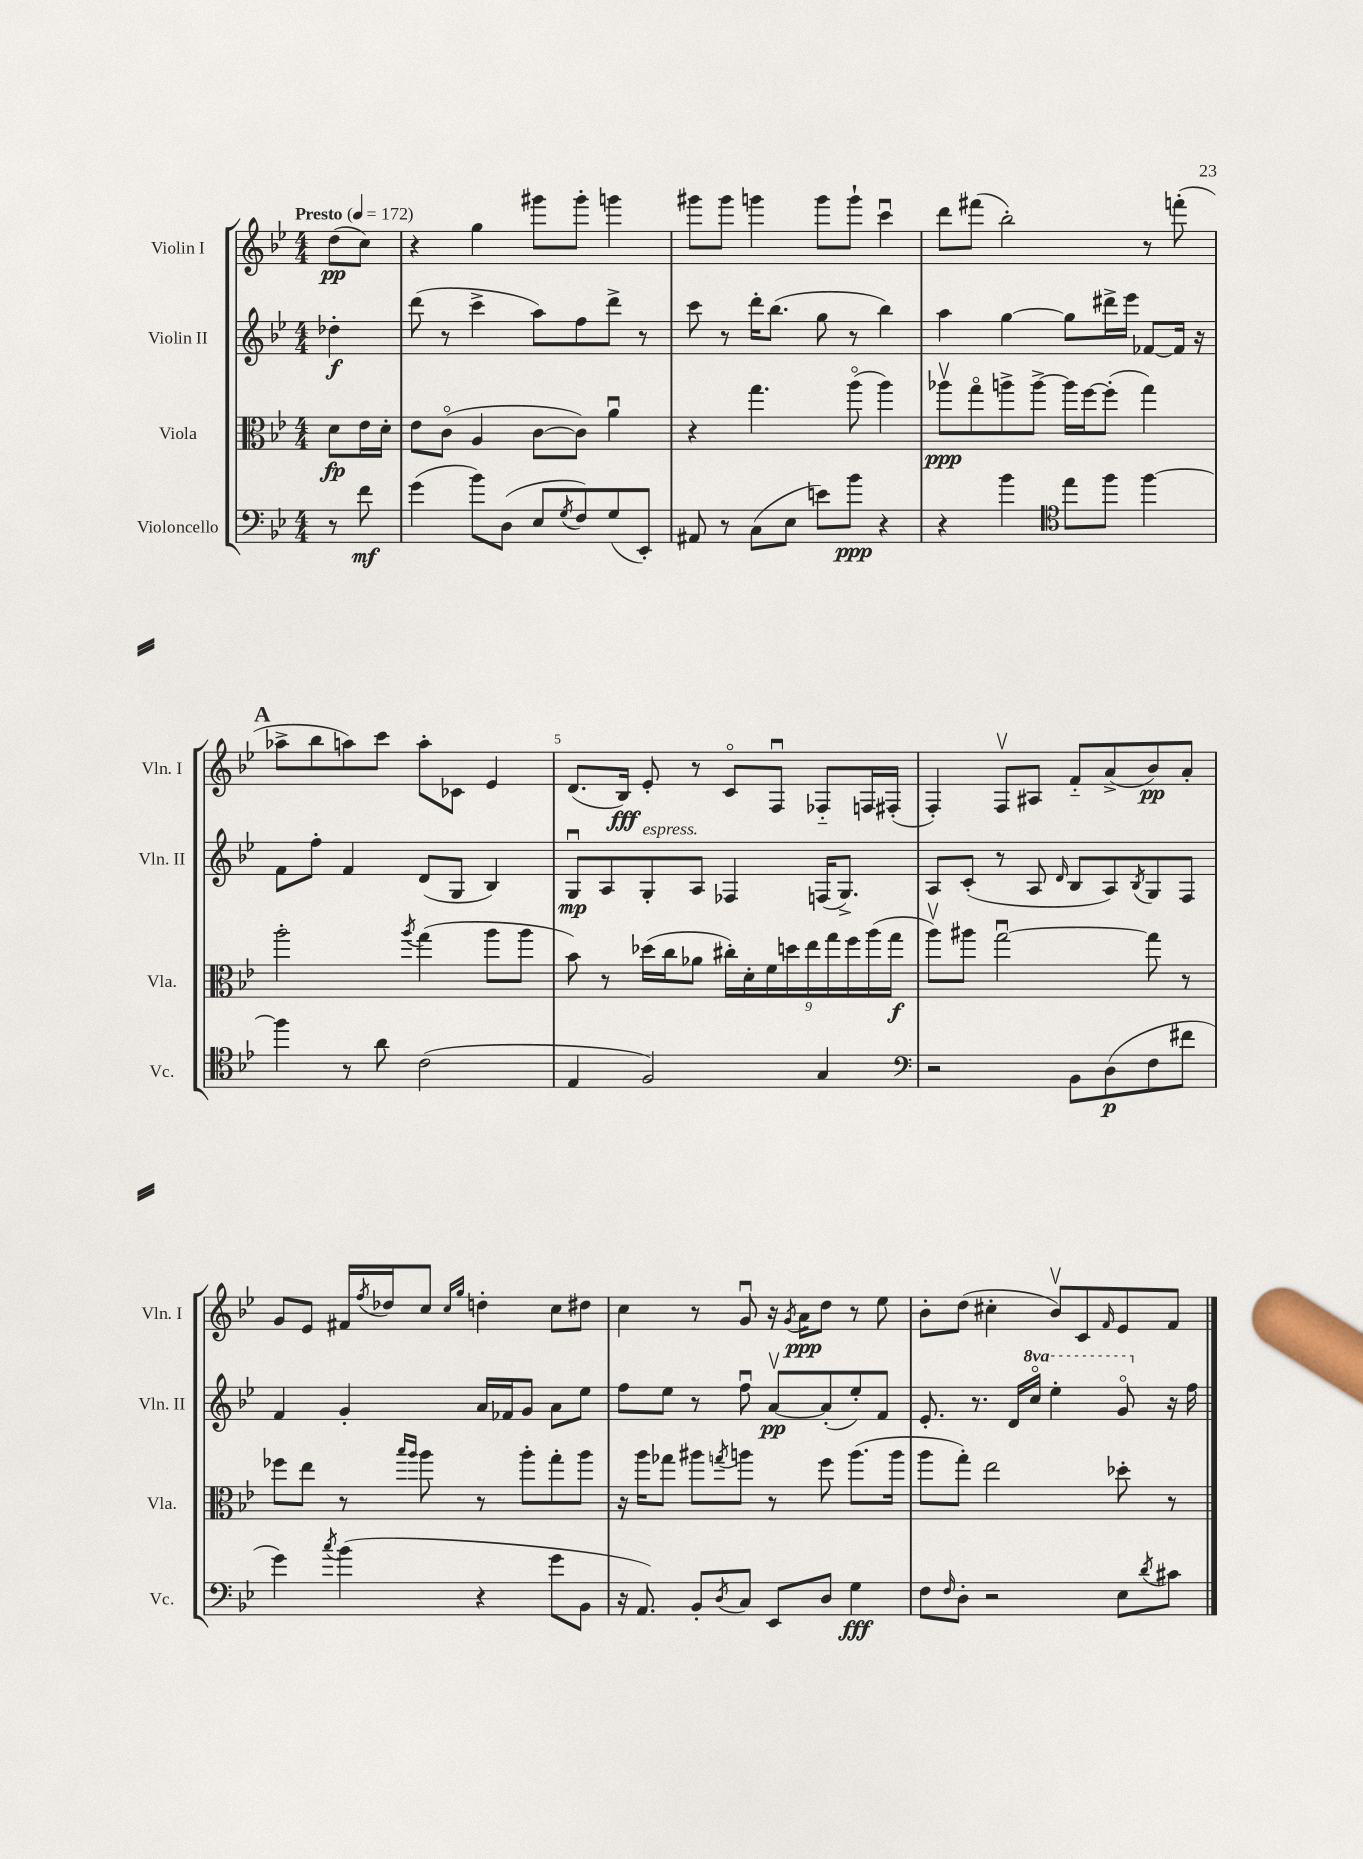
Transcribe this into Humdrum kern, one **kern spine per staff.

**kern	**kern	**kern	**kern
*staff4	*staff3	*staff2	*staff1
*clefF4	*clefC3	*clefG2	*clefG2
*k[b-e-]	*k[b-e-]	*k[b-e-]	*k[b-e-]
*M4/4	*M4/4	*M4/4	*M4/4
*MM172	*MM172	*MM172	*MM172
8r	8d\L	4dd-'\	(8dd\L
8f\	16e-\L	.	8cc\J)
.	16d'\JJ	.	.
=	=	=	=
(4g\	8e-\L	(8ddd\	4r
.	(8co\J	8r	.
8b-\L)	4A/	4ccc^\	4gg\
(8D\J	.	.	.
8E-/L	[8c\L	8aa\L)	8ggg#\L
8qG/	.	.	.
8F/)	8c\]J)	8ff\	8ggg#'\J
(8G/	4au\	8ddd^\J	4ggg\
8EE-'/J)	.	8r	.
=	=	=	=
8AA#/	4r	8ccc\	8ggg#\L
8r	.	8r	8ggg#\J
(8C\L	4.gg\	16ddd'\LK	4ggg\
.	.	(8.bb-\J	.
8E-\J	.	.	.
8e\L)	.	8gg\	8ggg\L
8b-\J	(8aao\	8r	8ggg`\J
4r	4aa\)	4bb-\)	4cccu\
=	=	=	=
4r	8aa-v\L	4aa\	8ddd\L
.	8ggo\	.	(8fff#\J
4b-\	8aa^\	[4gg\	2bb-'\)
.	[8aa^\J	.	.
*clefC4	*	*	*
8ee-\L	16aa\]LL	8gg\]L	.
.	[16ff\J	.	.
8ff\J	(8ff'\]J	16ddd#^\L	.
.	.	16eee-\JJ	.
[4ff\	4gg\)	[8f-/L	8r
.	.	16f-/]Jk	(8fff'\
.	.	16r	.
=	=	=	=
4ff\]	2aa'\	8f\L	8aa-^\L
.	.	8ff'\J	8bb-\
8r	.	4f/	8aa\)
8a\	.	.	8ccc\J
.	8qaa/	.	.
(2c\	(4gg\	(8d/L	8aa'\L
.	.	8G/J	8c-\J
.	8aa\L	4B-/)	4e-/
.	8aa\J	.	.
=	=	=	=
4E-/	8b-\)	8Gu/L	(8.d/L
.	8r	8A/	.
.	.	.	16B-/Jk)
2F/)	(16dd-\LL	8G'/	8e-'/
.	16cc\J	.	.
.	8a-\J	8A/J	8r
.	18cc#'\LL)	4F-/	8co/L
.	18d'\	.	.
.	18f\	.	.
.	.	.	8Fu/J
.	18dd\	.	.
.	18ee-\	.	.
4G/	.	(16F/LK	8F-'~/L
.	18gg\	.	.
.	.	8.G^/J)	.
.	18ff\	.	.
.	.	.	16F/L
.	(18aa\	.	.
.	.	.	(16F#'/JJ
.	18gg\JJ	.	.
=	=	=	=
*clefF4	*	*	*
2r	8aav\L)	8A/L	4F'/)
.	8aa#\J	(8c'/J	.
.	[2ggu\	8r	8Fv/L
.	.	8A/	8A#/J
.	.	16qqd/	.
8BB-\L	.	8B-/L	8f'~/L
(8D\	.	8A/)	(8a^/
.	.	8qB-/	.
8F\	8gg\]	8G/	8b-/)
8f#\J	8r	8F/J	8a'/J
=	=	=	=
4g\)	8ff-\L	4f/	8g/L
.	8ee-\J	.	8e-/J
8qcc/	.	.	.
(4b-\	8r	4g'/	16f#/LL
.	.	.	8qff/
.	.	.	16dd-/J
.	16qqbb-/LL	.	.
.	16qqaa/JJ	.	.
.	8aa\	.	8cc/J
.	.	.	16qqcc/LL
.	.	.	16qqgg/JJ
4r	8r	16a/LL	4dd'\
.	.	16f-/J	.
.	8aa'\L	8g/J	.
8g\L	8gg'\	8a\L	8cc\L
8BB-\J	8aa\J	8ee-\J	8dd#\J
=	=	=	=
16r	16r	8ff\L	4cc\
8.AA/)	16aa\LK	.	.
.	8gg-\J	8ee-\J	.
8BB-'/L	8aa#\L	8r	8r
8qD/	8qgg/	.	.
8C/J	8aa\J	8ffu\	8gu/
8EE-/L	8r	[8av/L	16r
.	.	.	8qg/
.	.	.	16a\LK
8D/J	8ff\	(8a'/]	8dd\J
4G\	(8.aa\L	8ee-'/)	8r
.	.	8f/J	8ee-\
.	16aa\Jk	.	.
=	=	=	=
8F\L	8aa\L	8.e-'/	8b-'\L
16qqF/	.	.	.
8D'\J	8gg'\J)	.	(8dd\J
.	.	8.r	.
2r	2ee-\	.	4cc#'\
.	.	16d/LL	.
.	.	16ccco/JJ	.
.	.	4eee-'\	8b-v/L)
.	.	.	8c/
.	.	.	16qqf/
8E-\L	8dd-'\	8ggo/	8e-/
8qd/	.	.	.
8c#\J	8r	16r	8f/J
.	.	16ff\	.
==	==	==	==
*-	*-	*-	*-
